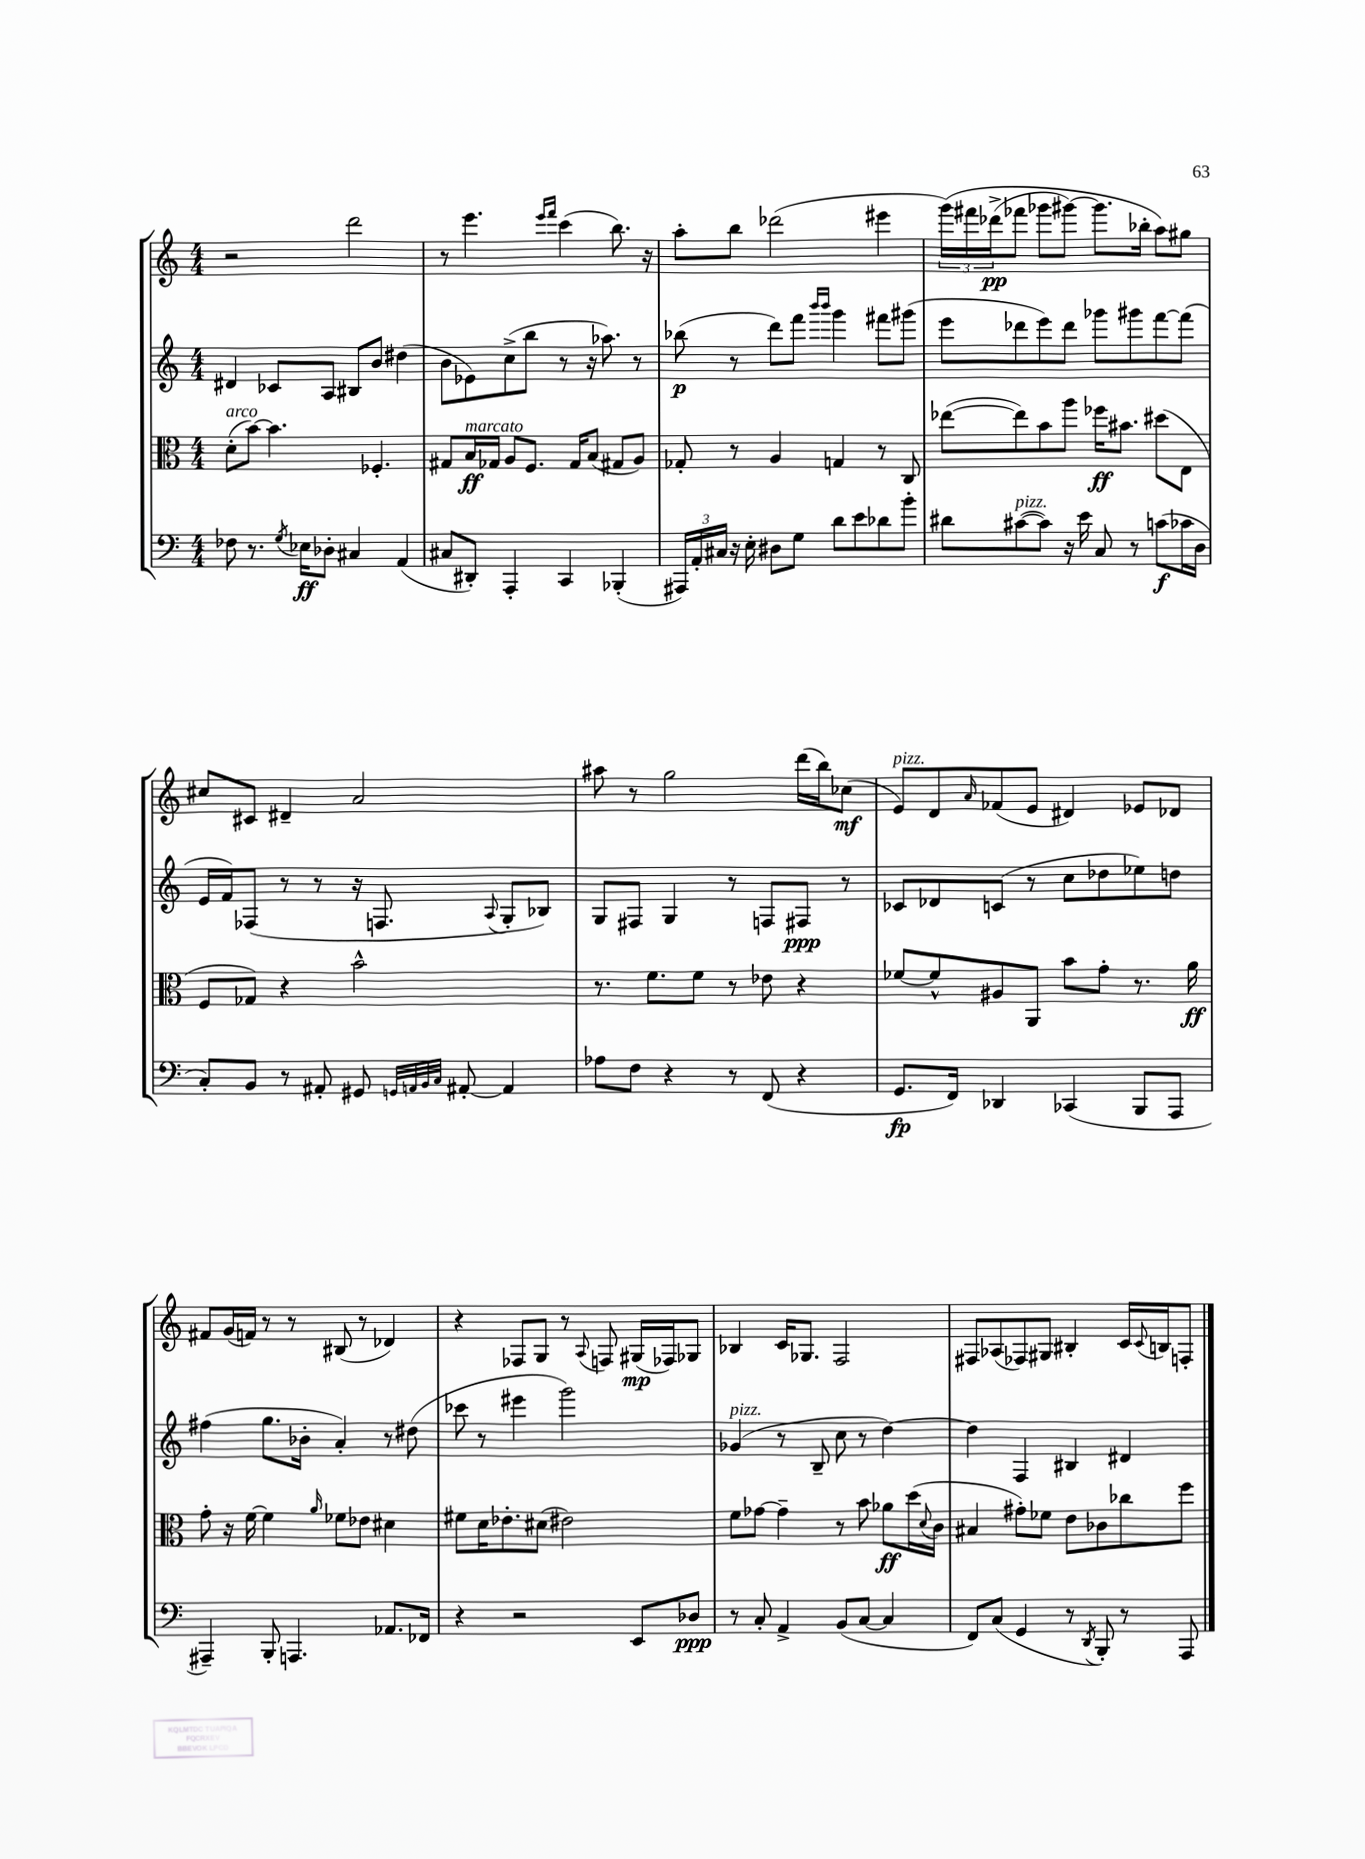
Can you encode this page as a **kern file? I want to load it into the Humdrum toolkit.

**kern	**kern	**kern	**kern
*staff4	*staff3	*staff2	*staff1
*clefF4	*clefC3	*clefG2	*clefG2
*k[]	*k[]	*k[]	*k[]
*M4/4	*M4/4	*M4/4	*M4/4
8F-	(8d'	4d#	2r
8.r	[8b)	.	.
.	4.b]	8c-	.
8qG	.	.	.
16E-	.	.	.
8D-'	.	8A	.
4C#	.	8B#	2ddd
.	4.F-'	8b	.
(4AA	.	(4dd#	.
=	=	=	=
8C#	8G#	8b	8r
8DD#')	16B	8e-)	4.eee
.	16G-	.	.
4AAA'	8A	(8cc^	.
.	8.F	8bb	.
.	.	.	16qqeee
.	.	.	16qqfff
4CC	.	8r	(4ccc
.	16G-	.	.
.	(8B	16r	.
.	.	8.aa-)	.
(4BBB-'	8G#	.	8.bb)
.	8A)	8r	.
.	.	.	16r
=	=	=	=
24AAA#)	8G-'	(8bb-	8aa'
24AA'	.	.	.
24C#	.	.	.
16r	8r	8r	8bb
16E'	.	.	.
8D#	4A	8ddd)	(2ddd-
8G	.	8fff	.
.	.	16qqbbb	.
.	.	16qqbbb	.
8d	4G	4ggg	.
8e	.	.	.
8d-	8r	8fff#	4eee#
8b'	8C	(8ggg#	.
=	=	=	=
8d#	([8ee-	8eee	&(24ggg)
.	.	.	24fff#
.	.	.	(24ddd-^
([8c#	8ee-])	8ddd-	8fff-
8c#])	8b	8eee)	8ggg-
16r	8aa	8ddd-	[8ggg#)
16e	.	.	.
8C	16ff-	8ggg-	8.ggg#]
.	8.b#	.	.
8r	.	8ggg#	.
.	.	.	16bb-'
(8c	(8dd#	[8fff	8aa&)
16c-	8E	(8fff]	8gg#
16D	.	.	.
=	=	=	=
8C')	8F	16e	8cc#
.	.	16f)	.
8BB	8G-)	(8F-	8c#
8r	4r	8r	4d#~
8AA#'	.	8r	.
8GG#	2b^^	16r	2a
.	.	8.F	.
32qqGG	.	.	.
32qqAA	.	.	.
32qqBB	.	.	.
32qqC	.	.	.
[8AA#'	.	.	.
.	.	8qqA	.
4AA#]	.	8G'	.
.	.	8B-)	.
=	=	=	=
8A-	8.r	8G	8aa#
8F	.	8F#	8r
.	8.f	.	.
4r	.	4G	2gg
.	8f	.	.
8r	8r	8r	.
(8FF	8e-	8F	.
4r	4r	8F#	(16ddd
.	.	.	16bb)
.	.	8r	(8cc-
=	=	=	=
8.GG	[8f-	8c-	8e)
.	8f-^^]	8d-	8d
16FF)	.	.	.
.	.	.	16qqa
4DD-	8A#	(8c	(8f-
.	8AA	8r	8e
(4CC-	8b	8cc	4d#)
.	8g'	8dd-	.
8BBB	8.r	8ee-)	8e-
8AAA	.	8dd	8d-
.	16a	.	.
=	=	=	=
4AAA#~)	8g'	(4ff#	8f#
.	16r	.	(16g
.	[16f	.	16f)
8BBB'	4f]	8.gg	8r
4.AAA	.	.	8r
.	.	16b-'	.
.	16qqa	.	.
.	8f-	4a')	(8B#
.	8e-	.	8r
8.AA-	4d#	8r	4d-)
.	.	(8dd#	.
16FF-	.	.	.
=	=	=	=
4r	8f#	8ccc-	4r
.	16d	8r	.
.	8.e-'	.	.
2r	.	4eee#	8F-
.	(8d#	.	8G
.	2e#)	2ggg)	8r
.	.	.	8qqA
.	.	.	8F
8EE	.	.	(16G#
.	.	.	16F-)
8D-	.	.	8G-
=	=	=	=
8r	8f	(4g-	4B-
8C'	[8g-	.	.
4AA^	4g-~]	8r	16c
.	.	.	8.G-
.	.	8B~	.
(8BB	8r	8cc	2F
[8C	8b	8r	.
4C]	8a-	[4dd)	.
.	(16dd	.	.
.	8qqd	.	.
.	16c	.	.
=	=	=	=
8FF)	4B#	4dd]	8F#
(8C	.	.	(8A-
4GG	8g#')	4F	8F-)
.	8f-	.	8G#
8r	8e	4B#	4B#'
8qDD	.	.	.
8BBB')	8c-	.	.
8r	8cc-	4d#	16c
.	.	.	8qqc
.	.	.	16B
8AAA	8ff	.	8F'
==	==	==	==
*-	*-	*-	*-
